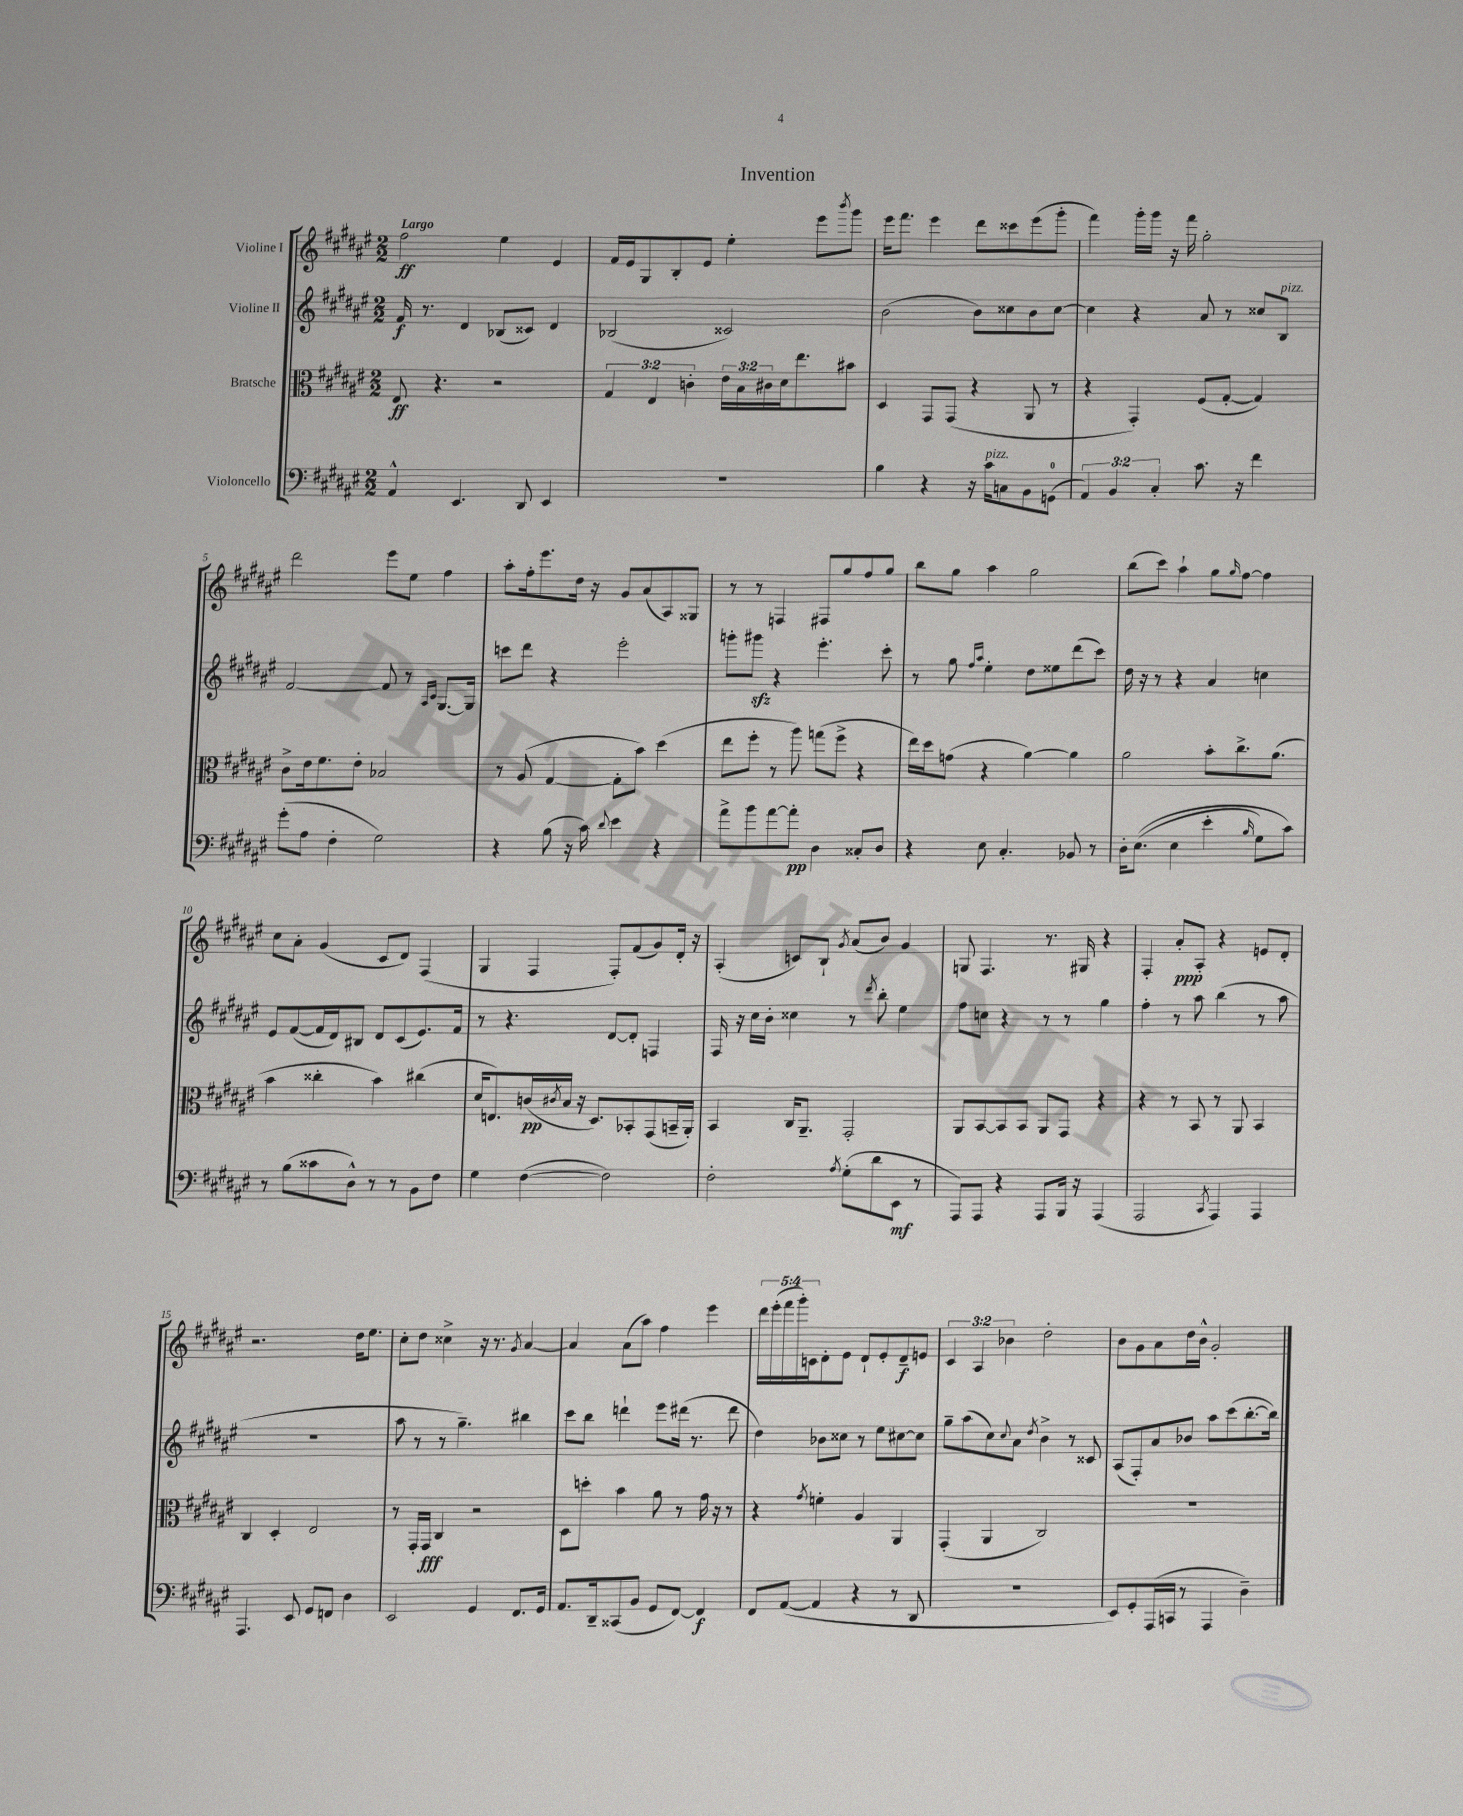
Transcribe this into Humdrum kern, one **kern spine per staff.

**kern	**kern	**kern	**kern
*staff4	*staff3	*staff2	*staff1
*clefF4	*clefC3	*clefG2	*clefG2
*k[f#c#g#d#a#e#]	*k[f#c#g#d#a#e#]	*k[f#c#g#d#a#e#]	*k[f#c#g#d#a#e#]
*M2/2	*M2/2	*M2/2	*M2/2
4AA#^^	8E#	16f#	2ff#
.	.	8.r	.
.	4.r	.	.
4.EE#	.	4d#	.
.	2r	(8B-	4ee#
8DD#	.	8c##)	.
4EE#	.	4d#	4e#
=	=	=	=
1r	6G#	(2B-	16f#
.	.	.	16e#
.	.	.	8G#
.	6E#	.	.
.	.	.	8B'
.	6c'	.	.
.	.	.	8e#
.	24e#	2c##)	4ee#'
.	24B	.	.
.	24c#	.	.
.	16d#	.	.
.	8.ee#	.	.
.	.	.	8eee#
.	.	.	8qbbb
.	8b#	.	8ggg#
=	=	=	=
4B	4D#	(2b	16eee#
.	.	.	8.fff#
4r	8GG#	.	4eee#
.	(8GG#	.	.
16r	4r	8b)	8ddd#
16c#	.	.	.
8C	.	8cc##	8ccc##
8BB	8AA#	8b	(8eee#
(8GG	8r	[8cc##	8ggg#'
=	=	=	=
6AA#)	4r	4cc##]	4fff#)
6BB	.	.	.
.	4GG#')	4r	16ggg#'
.	.	.	16ggg#
6C#'	.	.	.
.	.	.	16r
.	.	.	16fff#
8.c#	(8F#	8a#	2gg#'
.	[8G#'	8r	.
16r	.	.	.
4f#	4G#])	8cc##	.
.	.	8B	.
=	=	=	=
(8g#'	8c#^	[2f#	2ddd#
8A#	16e#	.	.
.	8.f#	.	.
4F#'	.	.	.
.	8e#'	.	.
2G#)	2B-	8f#]	8eee#
.	.	8r	8ee#
.	.	16qqA#	.
.	.	16qqc#	.
.	.	[8.G#	4ff#
.	.	16G#]	.
=	=	=	=
4r	8r	8ccc	8aa#'
.	(8A#	8ddd#	16ff#'
.	.	.	8.eee#
(8B	[4G#	4r	.
16r	.	.	16dd#
16c#)	.	.	16r
8qqd#	.	.	.
4e#	8G#']	2eee#'	8g#
.	8b)	.	(8a#
4r	(4dd#	.	8A#)
.	.	.	8G##
=	=	=	=
8a#^	8ee#	8ggg'	8r
8b	8ff#'	8ggg#	8r
[8a#	8r	4r	4F
8a#']	8aa#)	.	.
4D#	(8gg	4.eee#'	8F#
.	8ff#^	.	8gg#
8C##'	4r	.	8ff#
8D#	.	8ccc#'	8gg#
=	=	=	=
4r	16ee#)	8r	8bb
.	16dd#	.	.
.	(8g	8gg#	8gg#
.	.	16qqff#	.
.	.	16qqaa#	.
8E#	4r	4ee#'	4aa#
4.C#'	.	.	.
.	[4a#)	8dd#	2gg#
.	.	8ee##	.
8BB-	4a#]	(8ddd#	.
8r	.	8ccc#)	.
=	=	=	=
16D#'	2a#	16dd#	(8bb
&((8.E#	.	16r	.
.	.	8r	8ccc#)
4E#	.	4r	4aa#`
4e#'	8b'	4a#	8gg#
.	.	.	16qqgg#
.	8.cc#^	.	[8ff#
16qqB	.	.	.
8G#)	.	4cc	4ff#]
.	(8.a#	.	.
8c#&)	.	.	.
=	=	=	=
8r	4b	8e#	8cc#
(8B	.	([8f#	8a#'
8c##	4cc##'	16f#]	(4g#
.	.	16d#)	.
8D#^^)	.	8B#	.
8r	4b)	8d#	8c#
8r	.	(8c#	8d#)
8BB	(4cc#	8.e#)	(4F#
8F#	.	.	.
.	.	16f#	.
=	=	=	=
4G#	16d#	8r	4G#
.	8.E)	.	.
.	.	4.r	.
([4F#	(16c	.	4F#
.	8qc#	.	.
.	16B	.	.
.	16r	.	.
.	8.D#)	.	.
2F#])	.	[8d#	8F#')
.	8BB-'	8d#']	(8f#
.	(8GG#	4F	8g#)
.	16BB~	.	16d#'
.	16AA#')	.	16r
=	=	=	=
2F#'	4BB	16F#	(4A#'
.	.	16r	.
.	.	16cc#	.
.	.	16b'	.
.	16C#	4cc##	8c)
.	8.AA#~	.	.
.	.	.	8B`
8qA#	.	.	8qg#
(8G#'	2GG#'	8r	(8a#
.	.	8qddd#	.
8d#	.	8bb'	8b)
8EE#	.	4ee#	4g#
8r	.	.	.
=	=	=	=
8AAA#)	8AA#	8ff#	8G
8AAA#	[8BB	8cc	4.F#
4r	8BB]	4r	.
.	8BB	.	.
8AAA#	8AA#	8r	8.r
16BBB	8GG#	8r	.
16r	.	.	16G#
(4AAA#	4r	4gg#	4r
=	=	=	=
2AAA#	4r	4ff#'	4F#'
.	8r	8r	8a#'
.	8BB	8aa#	8A#'
8qCC#	.	.	.
4AAA#)	8r	(4bb	4r
.	8AA#	.	.
4AAA#	4BB	8r	8e
.	.	8aa#	8d#'
=	=	=	=
4.AAA#	4C#	1r	2.r
.	4D#'	.	.
8EE#	.	.	.
8GG#	2E#	.	.
8FF	.	.	.
4D#	.	.	16dd#
.	.	.	8.ee#
=	=	=	=
2EE#	8r	8aa#	8cc#'
.	16GG#'	8r	8dd#
.	16GG#	.	.
.	4C#	8r	4cc##^
.	.	4.gg#~)	.
4GG#	2r	.	16r
.	.	.	8.r
.	.	.	8qg#
8.FF#	.	4bb#	[4a#
16GG#	.	.	.
=	=	=	=
8.AA#	8D#	8ccc#	4a#]
.	8dd'	8bb	.
16DD#~	.	.	.
(8CC##	4b	4ddd`	(8a#
8BB	.	.	8aa#)
8GG#	8a#	8eee#	4ff#
[8FF#)	8r	(16ddd#	.
.	.	8.r	.
4FF#]	16g#	.	4eee#
.	16r	.	.
.	8r	8ddd#	.
=	=	=	=
8FF#	4r	4dd#)	20ddd#
.	.	.	(20eee#'
.	.	.	20fff#
([8AA#	.	.	.
.	.	.	20ggg#')
.	.	.	20c
.	8qg#	.	.
4AA#]	4f'	8b-	8d#'
.	.	8cc##	8e#
4r	4A#	8r	8d#`
.	.	8ee#	8e#'
8r	4AA#	[8cc#	8d#~
8DD#	.	8cc#]	8e
=	=	=	=
1r	(4GG#'	8gg#~	6c#
.	.	(8aa#	.
.	.	.	6A#
.	4AA#	8cc#)	.
.	.	.	6b-
.	.	8qqcc#	.
.	.	8a#	.
.	.	8qdd#	.
.	2C#)	4b^	2dd#'
.	.	8r	.
.	.	8c##	.
=	=	=	=
8EE#)	1r	(8A#	8b
8GG#'	.	8F#')	8g#
(16AAA#	.	8a#	8a#
16CC	.	.	.
8r	.	8b-	16dd#
.	.	.	16b^^
4AAA#	.	8aa#	2g#'
.	.	(8ccc#	.
4D#~)	.	[8.bb'	.
.	.	16bb])	.
==	==	==	==
*-	*-	*-	*-
